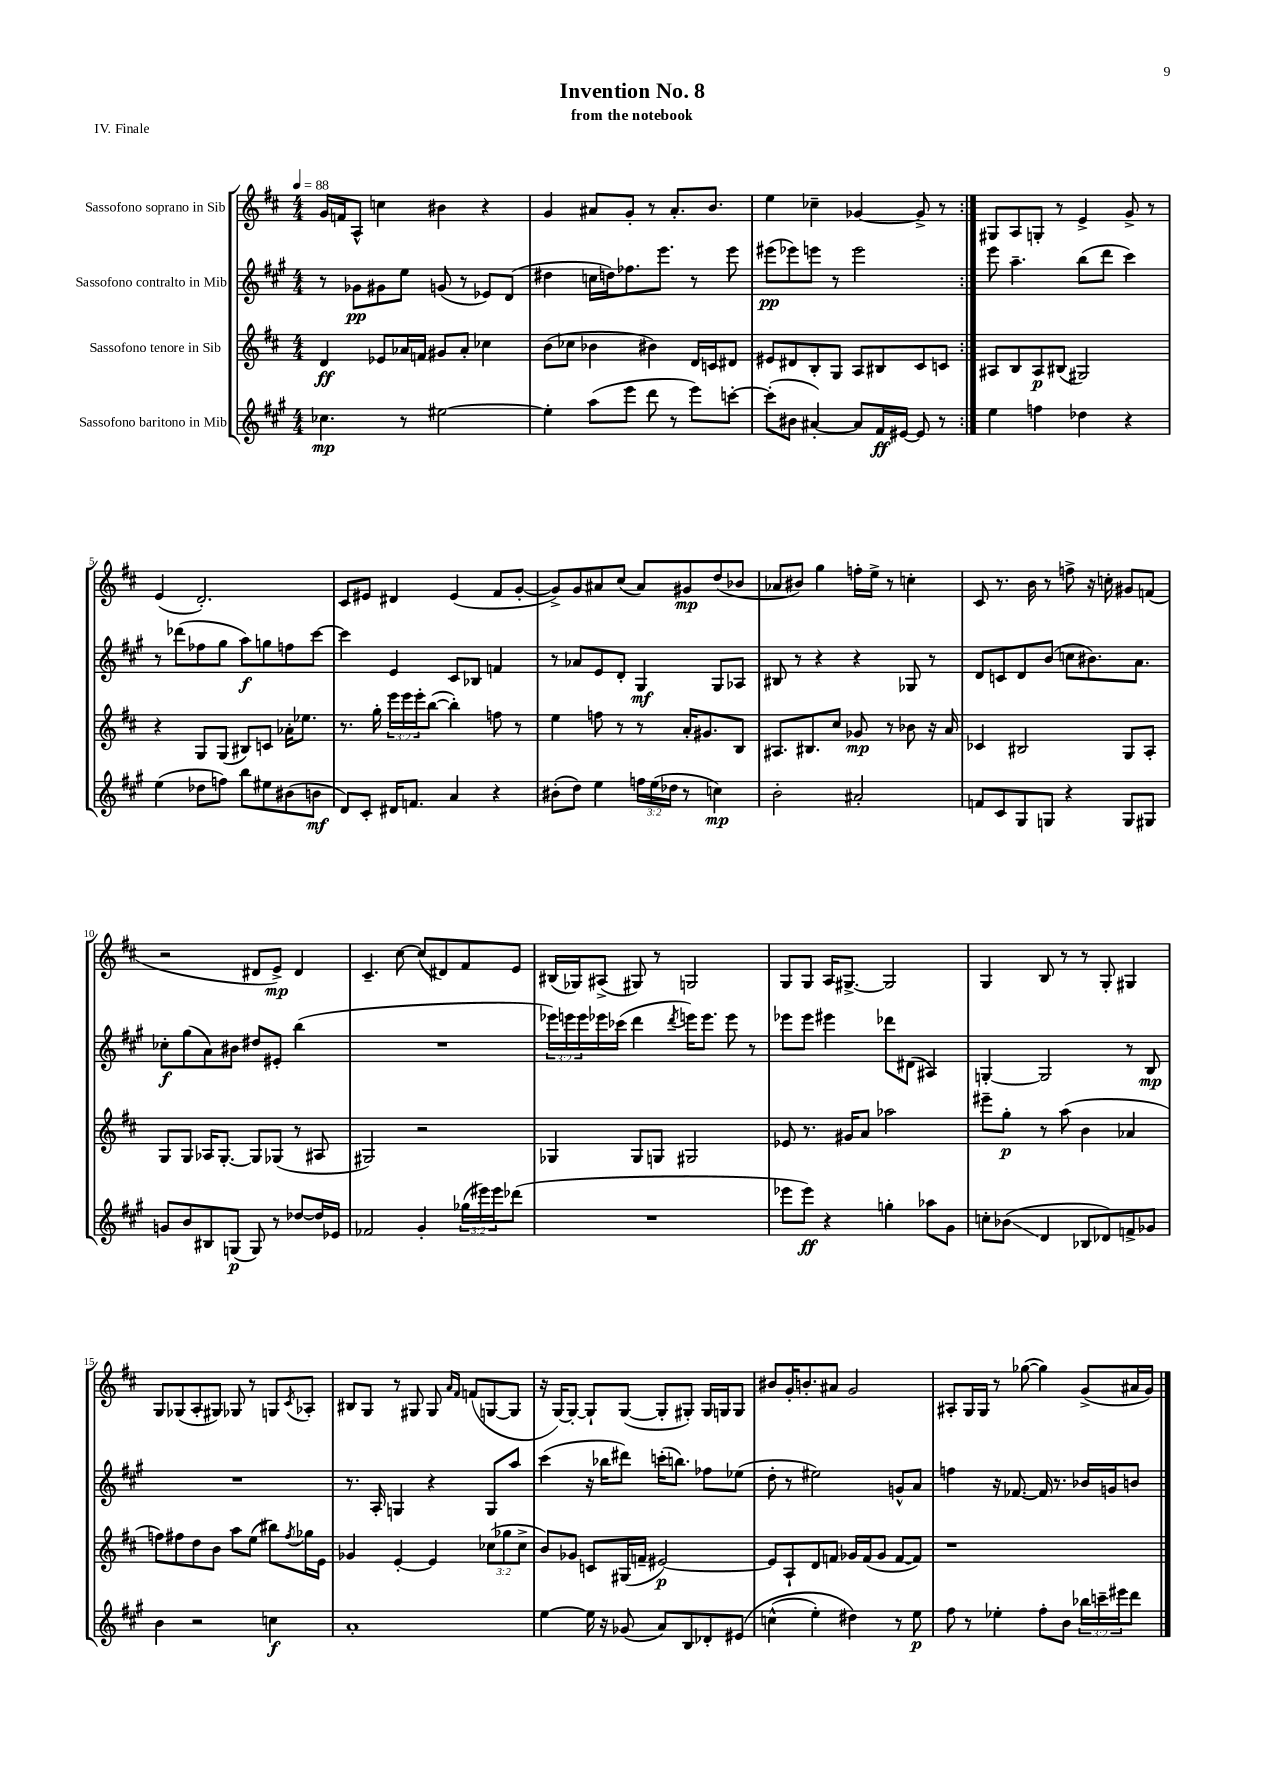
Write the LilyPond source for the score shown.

\header { title = "Invention No. 8" subtitle = "from the notebook" piece = "IV. Finale" }
<<
\new StaffGroup <<
\new Staff = "s0" \with { instrumentName = "Sassofono soprano in Sib" } {
    \clef treble \key d \major \numericTimeSignature \time 4/4 \tempo 4 = 88
    \repeat volta 2 { g'16 f'16 a8-^ c''4 bis'4 r4 |
    g'4 ais'8 g'8-. r8 ais'8.-. b'8. |
    e''4 ces''4-- ges'4~ ges'8-> r8 | }
    gis8 a8 g8-. r8 e'4-> g'8-> r8 |
    e'4( d'2.-.) |
    cis'8 eis'8 dis'4 eis'4( fis'8 g'8~-. |
    g'8->) g'8 ais'8 cis''8( ais'8) gis'8\mp d''8( bes'8 |
    aes'8 bis'8) g''4 f''16-. e''16-> r8 c''4-. |
    cis'8 r8. b'16 r8 f''8-> r16 c''16-. gis'8 f'8( |
    r2 dis'8 e'8->\mp) dis'4 |
    cis'4.-- cis''8~ cis''8( dis'8) fis'8 e'8 |
    bis16( ges16) ais8->( gis8) r8 g2 |
    g8 g8 a16 gis8.~-> gis2 |
    g4 b8 r8 r8 g8-. gis4 |
    g8 ges8( a8-. gis8) ges8 r8 g8 \acciaccatura { cis'8 } aes8-. |
    bis8 g8 r8 gis8 gis8 \grace { a'16 fis'16 } f'8( g8~ g8 |
    r16 g16~) g8~-. g8-! g8~( g8-. gis8-.) gis16 g16 g8 |
    bis'8 g'16-. b'8.-. ais'8 g'2 |
    ais8-. g16 g16 r8 ges''8~( ges''4) g'8->( ais'16 g'16) \bar "|." |
}
\new Staff = "s1" \with { instrumentName = "Sassofono contralto in Mib" } {
    \clef treble \key a \major \numericTimeSignature \time 4/4 \override Staff.TupletNumber.text = #tuplet-number::calc-fraction-text
    \repeat volta 2 { r8 ges'8\pp gis'8 e''8 g'8( r8 ees'8) d'8( |
    dis''4 c''16 d''16) fes''8. e'''8. r8 e'''8 |
    eis'''8\pp( ees'''8) e'''8 r8 e'''2 | }
    e'''8 a''4.-- b''8( d'''8 cis'''4) |
    r8 des'''8( fes''8 gis''8 a''8\f) g''8 f''8 cis'''8~ |
    cis'''4 e'4 cis'8 bes8 f'4 |
    r8 aes'8 e'8 d'8-. gis4\mf gis8 aes8 |
    bis8 r8 r4 r4 ges8 r8 |
    d'8 c'8 d'8 b'8( c''8 bis'8.) a'8. |
    ces''8-.\f gis''8( a'8) bis'8 dis''8 eis'8-. b''4( |
    R1 |
    \tuplet 3/2 { ees'''16) e'''16 e'''16 } ees'''16 ces'''16( d'''4 \acciaccatura { d'''8 } e'''16) e'''8. e'''8 r8 |
    ees'''8 ees'''8 eis'''4 des'''8 dis'8( ais4) |
    g4~-. g2 r8 b8\mp |
    R1 |
    r8. a16-. g4 r4 g8 a''8 |
    cis'''4( r16 bes''16 dis'''8) c'''16-.( b''8.) fes''8 ees''8( |
    d''8-. r8 eis''2) g'8-^ a'8 |
    f''4 r16 fes'8.~ fes'16 r8. bes'16 g'16 b'8 \bar "|." |
}
\new Staff = "s2" \with { instrumentName = "Sassofono tenore in Sib" } {
    \clef treble \key d \major \numericTimeSignature \time 4/4 \override Staff.TupletNumber.text = #tuplet-number::calc-fraction-text
    \repeat volta 2 { d'4\ff ees'8 aes'16 f'16 gis'8 aes'8-. ces''4 |
    b'8( ces''8 bes'4 bis'4) d'16 c'16 dis'8 |
    eis'8 dis'8 b8-. g8 a8 bis8 cis'8 c'8 | }
    ais8 b8 ais8\p bis8( gis2) |
    r4 g8 g8( bis8) c'8 aes'16-. ees''8. |
    r8. g''16-. \tuplet 3/2 { e'''16 e'''16 e'''16-. } b''8~( b''4-.) f''8 r8 |
    e''4 f''8 r8 r8 a'16-. gis'8. b8 |
    ais8. bis8. cis''8 ges'8\mp r8 bes'8 r16 a'16 |
    ces'4 bis2 g8 a8-. |
    g8 g8 aes16 g8.~-. g8 ges8( r8 ais8 |
    gis2) r2 |
    ges4 ges8 g8 gis2 |
    ees'8 r8. gis'16 a'8 aes''2 |
    eis'''8-- g''8-.\p r8 a''8( b'4 aes'4 |
    f''8) fis''8 d''8 b'8 a''8 e''8( bis''8) \acciaccatura { fis''8 } ges''16 e'16 |
    ges'4 e'4~-. e'4 \tuplet 3/2 { ces''8( ges''8 ces''8-> } |
    b'8) ges'8 c'8 gis16( f'16-- eis'2~\p) |
    eis'8 a8-! d'8 f'8 ges'16 f'16( ges'8 f'8~ f'8) |
    r1 \bar "|." |
}
\new Staff = "s3" \with { instrumentName = "Sassofono baritono in Mib" } {
    \clef treble \key a \major \numericTimeSignature \time 4/4 \override Staff.TupletNumber.text = #tuplet-number::calc-fraction-text
    \repeat volta 2 { ces''4.\mp r8 eis''2~ |
    eis''4-. a''8( e'''8 d'''8 r8 e'''8) c'''8~-. |
    c'''8-.( bis'8 ais'4~-.) ais'8 fis'16\ff eis'16~ eis'8 r8 | }
    e''4 f''4 des''4 r4 |
    e''4( des''8 f''8) b''8 eis''8 bis'8( b'8\mf |
    d'8) cis'8-. dis'16 f'8. a'4 r4 |
    bis'8-.( d''8) e''4 \tuplet 3/2 { f''16 e''16( des''16 } r8 c''4\mp) |
    b'2-. ais'2-. |
    f'8 cis'8 gis8 g8 r4 g8 gis8 |
    g'8 b'8 bis8 g8\p( g8) r8 des''8~ des''16 ees'16 |
    fes'2 gis'4-. \tuplet 3/2 { ges''16( eis'''16) eis'''16 } des'''8( |
    R1 |
    ees'''8 ees'''8\ff) r4 g''4-. aes''8 gis'8 |
    c''8-. bes'8\glissando( d'4 bes8 des'8) f'8-> ges'8 |
    b'4 r2 c''4\f |
    a'1-. |
    e''4~ e''16 r16 ges'8( a'8) b8 des'8-. eis'8\( |
    c''4-^( e''4-.) dis''4\) r8 e''8\p |
    fis''8 r8 ees''4-. fis''8-. b'8 \tuplet 3/2 { bes''16 c'''16-- eis'''16 } d'''8 \bar "|." |
}
>>
>>
